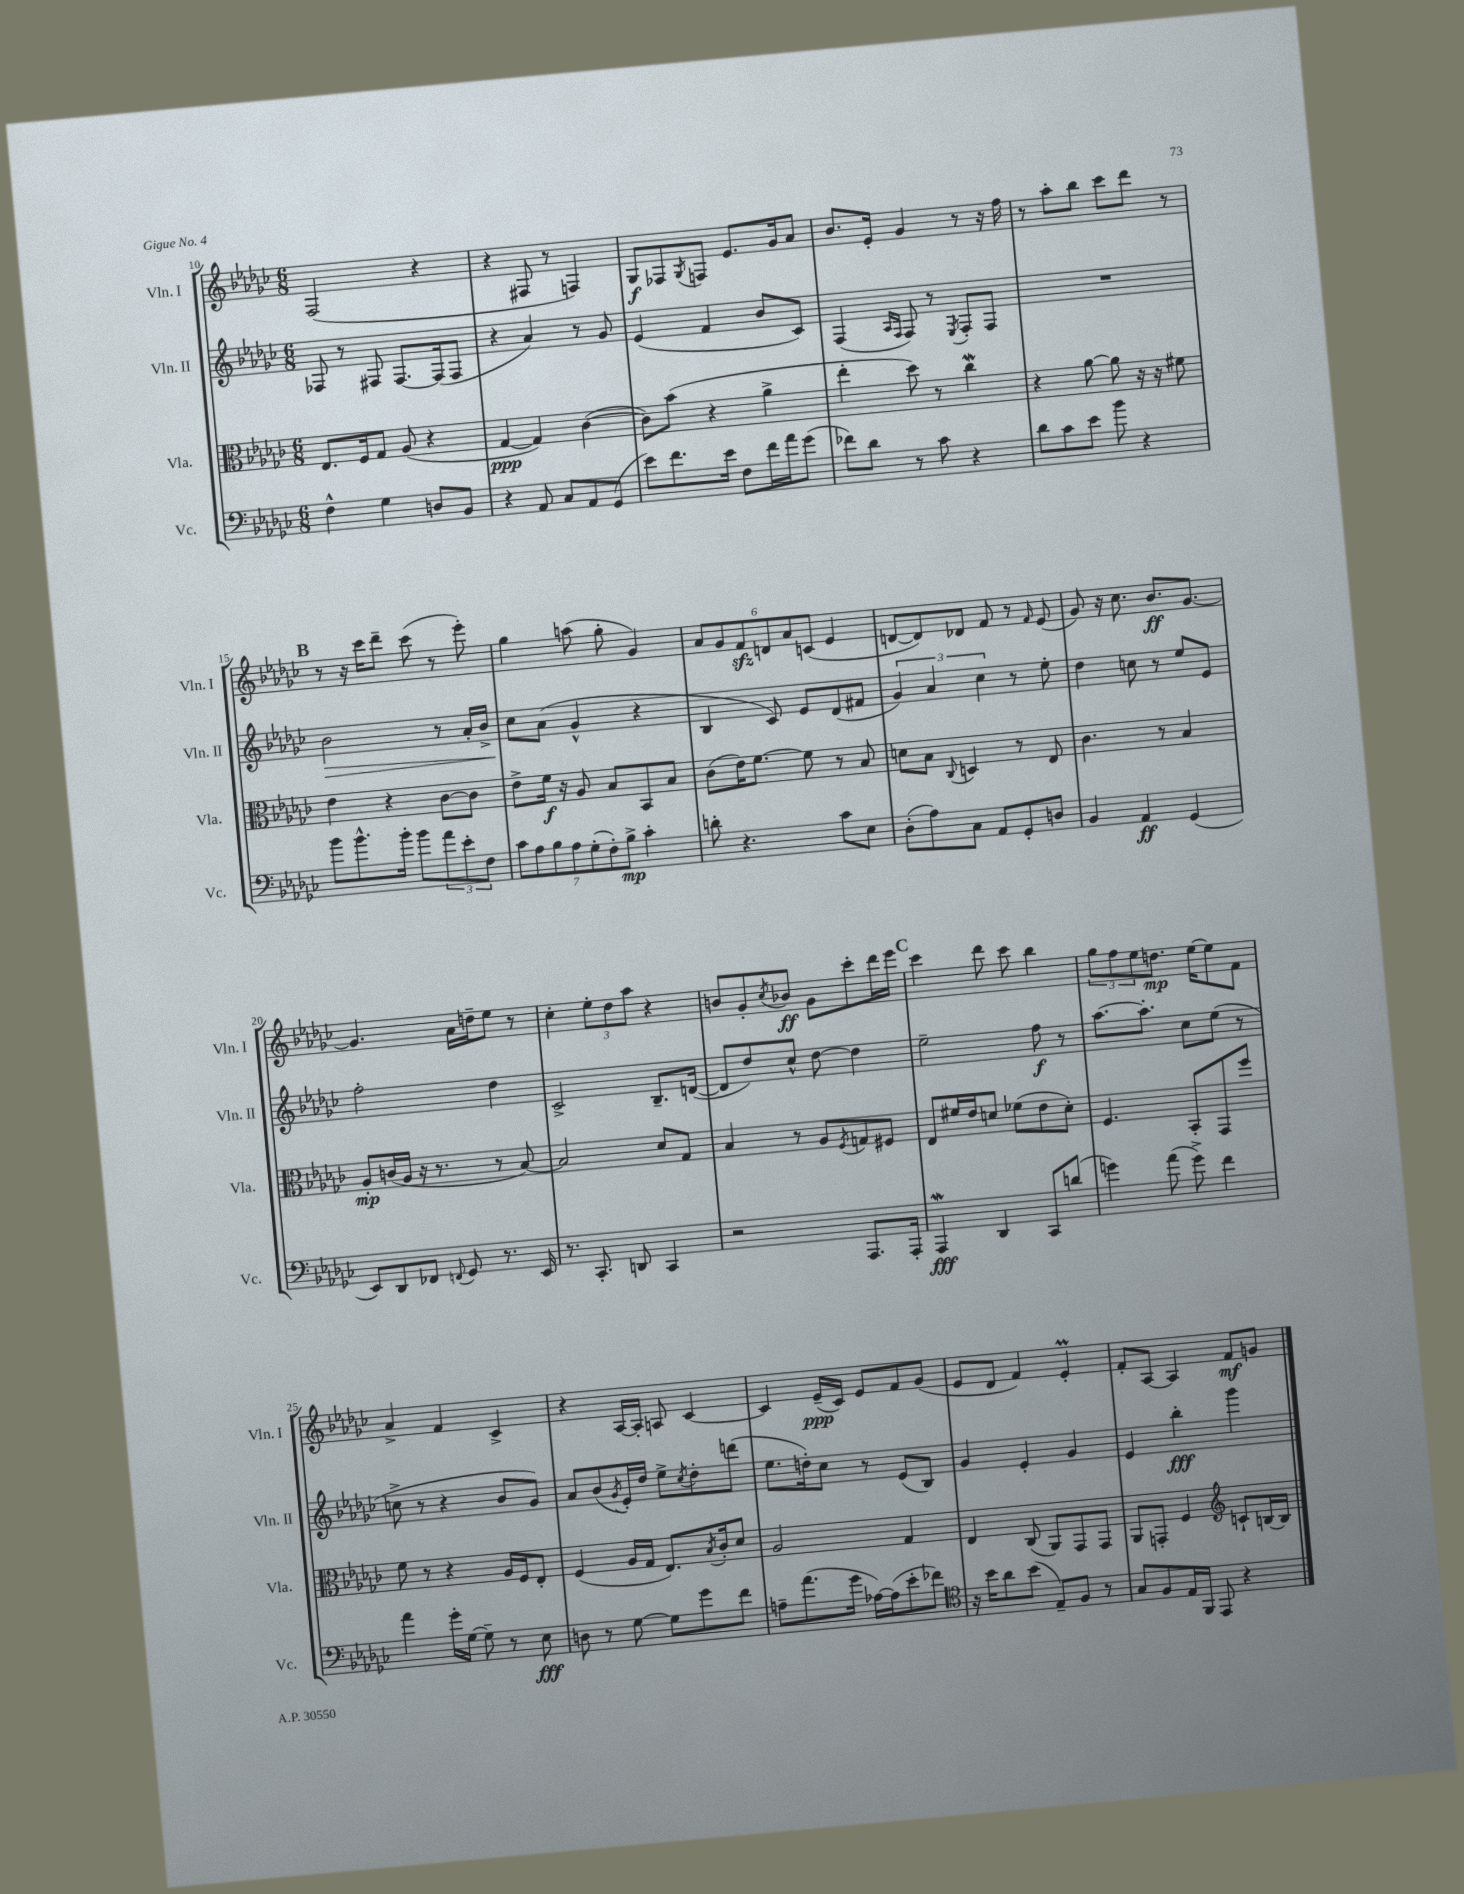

**kern	**kern	**kern	**kern
*staff4	*staff3	*staff2	*staff1
*clefF4	*clefC3	*clefG2	*clefG2
*k[b-e-a-d-g-c-]	*k[b-e-a-d-g-c-]	*k[b-e-a-d-g-c-]	*k[b-e-a-d-g-c-]
*M6/8	*M6/8	*M6/8	*M6/8
4F^^	8.E-	8F-	(2F
.	.	8r	.
.	16F	.	.
4G-	8G-	8F#	.
.	(8A-	[8.F#	.
8D	4r	.	4r
.	.	(16F#]	.
8BB-	.	8F#	.
=	=	=	=
4r	[4G-	4r	4r
8AA-	4G-])	4a-)	8F#
8C-	.	.	8r
8AA-	([4c-	8r	4F)
(8GG-	.	8g-	.
=	=	=	=
8e-)	8c-])	(4e-	8G-
8.f	(8b-	.	8F-
.	.	.	8qG-
.	4r	4f	8F
16e-	.	.	.
8F	.	.	8.e-
16f	4a-^	8b-	.
16a-	.	.	16g-
(8g-	.	8c-)	8a-
=	=	=	=
8f-)	4ee-'	(4F	8.b-
8d-	.	.	.
.	.	.	16e-'
.	.	16qqA-	.
.	.	16qqF	.
8r	8dd-)	8F)	4g-
8c-	8r	8r	.
.	.	8qE-	.
4r	4cc-	8F'	8r
.	.	8F	16r
.	.	.	16ff
=	=	=	=
8d-	4r	2.r	8r
8c-	.	.	8aa-'
8e-	[8a-	.	8bb-
8b-	8a-]	.	8ccc-
4r	16r	.	8ddd-
.	16r	.	.
.	8f#	.	8r
=	=	=	=
8b-	4e-	2b-	8r
8.b-^^	.	.	16r
.	.	.	16ccc-
.	4r	.	8ddd-~
16b-'	.	.	.
8b-	.	.	(8ccc-
12a-	[8c-	8r	8r
12e-'	.	.	.
.	8c-]	16a-'	8eee-')
12F	.	.	.
.	.	16b-^	.
=	=	=	=
14c-	8e-^	8cc-	4gg-
14A-	.	.	.
.	16f	(8a-	.
14B-	.	.	.
.	16r	.	.
14A-	.	.	.
.	8A-	4g-^^	(8aa
(14G-'	.	.	.
14F')	.	.	.
.	8B-	.	8gg-'
14B-^	.	.	.
4c-'	8BB-	4r	4g-)
.	8B-	.	.
=	=	=	=
8d'	(8c-	4B-	12a-
.	.	.	12g-
4.r	16e-)	.	.
.	.	.	12f
.	[8.f	.	.
.	.	8c-)	12d
.	.	.	12a-
.	8f]	8e-	.
.	.	.	(12c
8c-	8r	(8d-	4e-
8E-	8B-	8f#	.
=	=	=	=
(8D-'	8d	6g-)	[8d
8A-)	8B-	.	8d])
.	.	6a-	.
.	8qqC-	.	.
8C-	4D	.	8d-
.	.	6cc-	.
8AA-	.	.	8f
8GG-'	8r	8r	8r
.	.	.	16qqf
8D	8E-	8ee-'	(8e-
=	=	=	=
4BB-	4.c-	4dd-	8g-)
.	.	.	16r
.	.	.	8.cc-
4AA-	.	8cc	.
.	8r	8r	8.b-
(4GG-	4B-	8ee-	.
.	.	.	[8.g-
.	.	8e-	.
=	=	=	=
8EE-)	8A-'	2ff'	4.g-]
8DD-	(16c	.	.
.	16A-	.	.
8FF-	16r	.	.
.	8.r	.	.
8qqFF	.	.	.
8GG-	.	.	16a-
.	.	.	16dd~
8.r	8r	4dd-	8ee-
.	[8B-)	.	8r
16EE-	.	.	.
=	=	=	=
8.r	2B-]	2c-^	4cc-'
8.CC-'	.	.	.
.	.	.	12ee-'
.	.	.	12dd-
8DD	.	.	.
.	.	.	12aa-
4CC-	8d-	8.B-~	4r
.	8G-	.	.
.	.	([16d	.
=	=	=	=
2r	4B-	8d]	8b
.	.	8dd-)	8g-'
.	.	.	8qcc-
.	8r	8cc-^^	8b-
.	8A-	[8dd-	8g-
.	8qF	.	.
8.AAA-	8G	4dd-]	8ccc-'
.	8F#	.	16ddd-
16AAA-'	.	.	16eee-
=	=	=	=
4AAA-	8E-	2ee-~	4ccc-
.	16f#	.	.
.	16e-	.	.
4DD-	8d	.	8ddd-
.	(8f-	.	8ccc-
8CC-	8e-	8ff	4bb-
(8d	8d')	8r	.
=	=	=	=
4g)	4.F	[8.aa-	12gg-
.	.	.	12ff
.	.	.	12ee-
.	.	8.aa-']	.
(8a-	.	.	8.dd
8g^)	8BB-'	8cc-	.
.	.	.	[16ee-
4f	8GG-	(8ee-	8ee-]
.	8ff	8r	8f
=	=	=	=
4a-	8f	8cc^	4a-^
.	8r	8r	.
16g-'	4r	4r	4f
[16G-	.	.	.
8G-~]	.	.	.
8r	16A-	8b-	4c-^
.	16F	.	.
8E-	8E-'	8g-)	.
=	=	=	=
8D	(4F	8a-	4r
8r	.	(8b-	.
.	.	8qg-	.
[8G-	16A-	16e-')	[16A-
.	16G-	16dd-	16A-']
8G-]	8.E-)	8ee-^	8A
.	.	8qcc-	.
8g-	.	8dd-'	[4c-
.	8qB-	.	.
.	16c-'	.	.
8f	8d-	(8ddd	.
=	=	=	=
8A~	2A-	8.ee-	4c-]
(8.a-	.	.	.
.	.	16dd')	.
.	.	8cc-	(16e-~
16g-	.	.	16c-)
[16A-)	.	8r	8e-
(16A-]	.	.	.
8e-'	4G-	(8e-	8f
8f-)	.	8B-)	(8g-
=	=	=	=
*clefC4	*	*	*
16r	4E-	4g-	8e-
16b-	.	.	.
8a-	.	.	8d-
(8b-	(8C-	4e-'	4f)
8E-~)	8AA-)	.	.
8F	8GG-	4g-	4e-'
8r	8GG-	.	.
=	=	=	=
8G-	8AA-	4e-	8f'
8F	8GG'	.	[8A-
16E-	4F	4bb-'	4A-]
16FF	.	.	.
8EE-	.	.	.
*	*clefG2	*	*
4r	8c`	4ggg-	8f
.	[16B	.	8g
.	16B]	.	.
==	==	==	==
*-	*-	*-	*-
